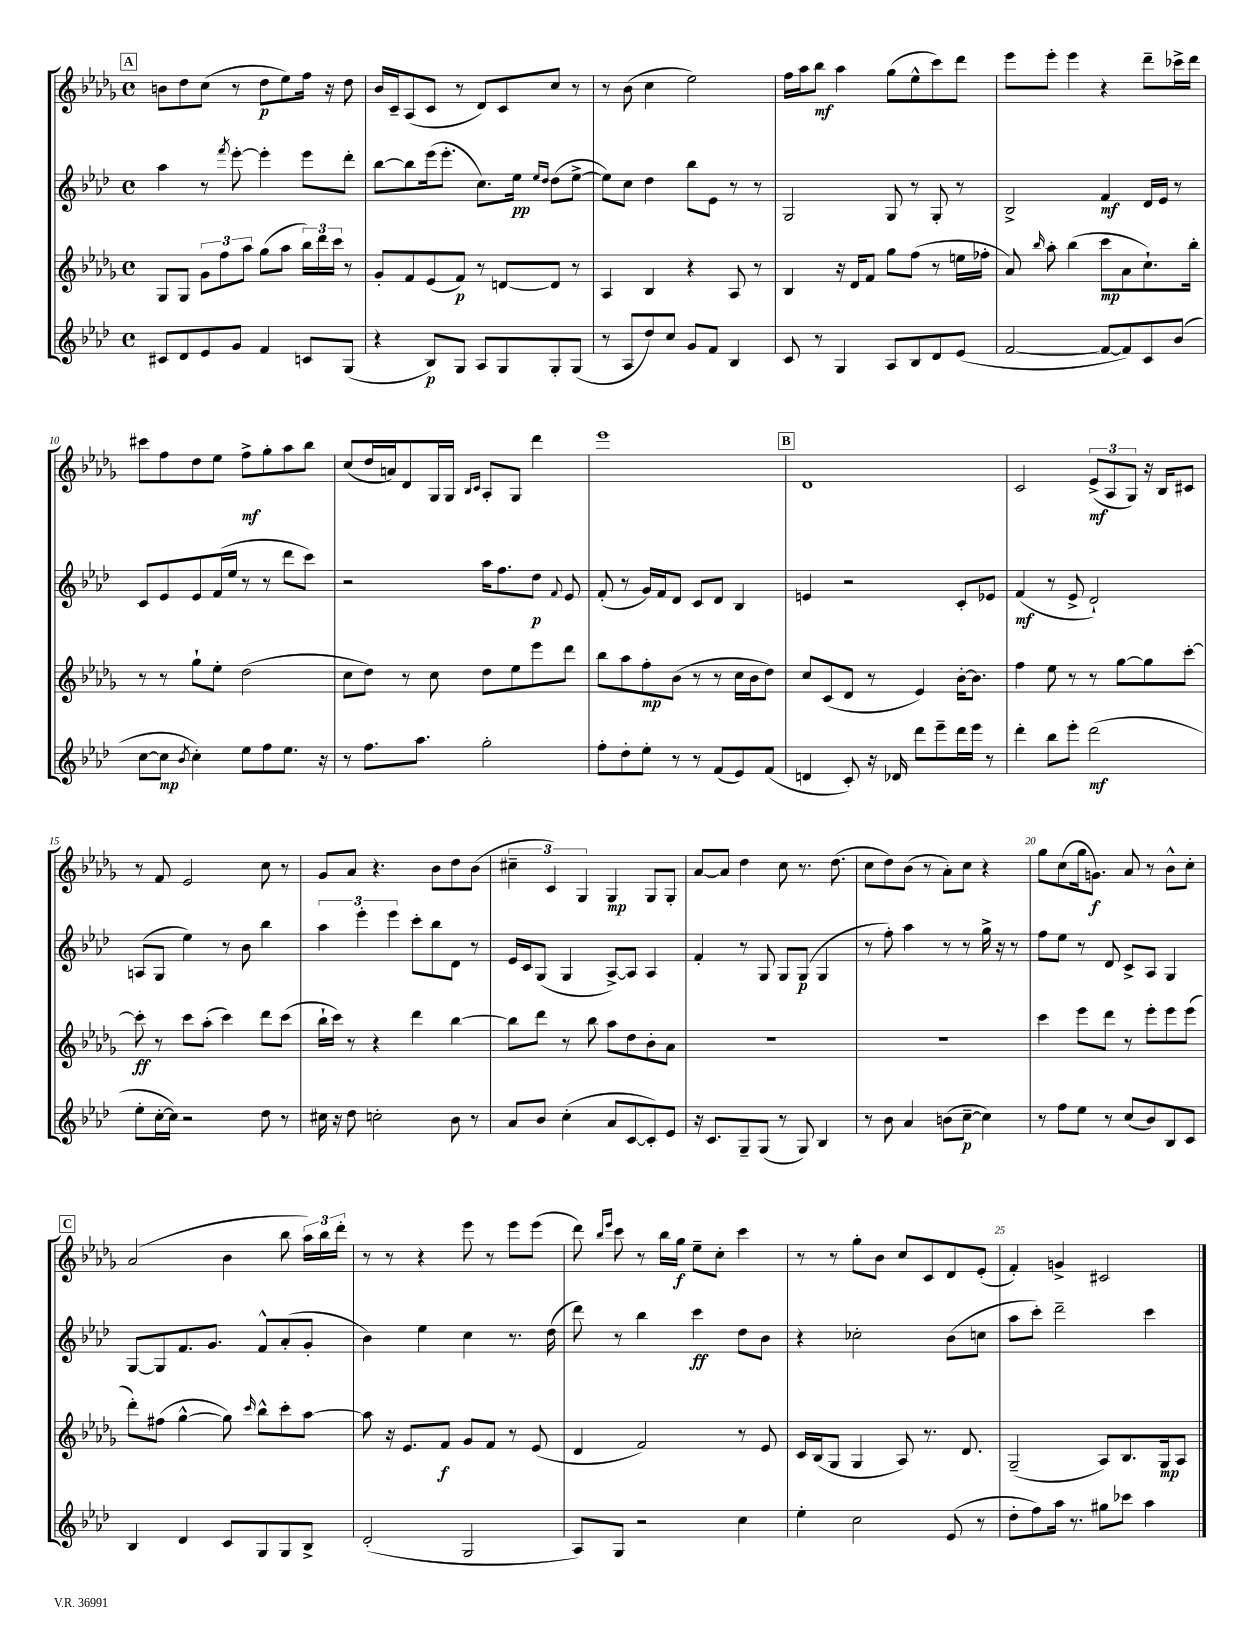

**kern	**kern	**kern	**kern
*staff4	*staff3	*staff2	*staff1
*clefG2	*clefG2	*clefG2	*clefG2
*k[b-e-a-d-]	*k[b-e-a-d-g-]	*k[b-e-a-d-]	*k[b-e-a-d-g-]
*M4/4	*M4/4	*M4/4	*M4/4
*met(c)	*met(c)	*met(c)	*met(c)
8c#	8G-	4aa-	8b
8d-	8G-	.	8dd-
8e-	12g-	8r	(8cc
.	12ff	.	.
.	.	8qfff	.
8g	.	[8eee-'	8r
.	12aa-	.	.
4f	(8gg-	4eee-']	8dd-
.	8aa-	.	8ee-)
8c	24bb-)	8eee-	16ff
.	24ddd-	.	.
.	.	.	16r
.	24ccc	.	.
(8G	8r	8ddd-'	8dd-
=	=	=	=
4r	8g-'	[8bb-	16b-
.	.	.	16c~
.	8f	8bb-]	(8A-
8B-)	(8e-	(16eee-	8c
.	.	8.eee-'	.
8G	8f)	.	8r
8A-	8r	8.cc)	8d-)
8G	[8d	.	8c
.	.	16ee-	.
.	.	16qqee-	.
.	.	16qqdd-	.
8G'	8d]	(8dd-	8cc
(8G	8r	[8ee-^	8r
=	=	=	=
8r	4A-	8ee-])	8r
8A-	.	8cc	(8b-
8dd-)	4B-	4dd-	4cc
8cc	.	.	.
8g	4r	8bb-	2ee-)
8f	.	8e-	.
4B-	8A-	8r	.
.	8r	8r	.
=	=	=	=
8c	4B-	2G	16ff
.	.	.	16aa-
8r	.	.	8bb-
4G	16r	.	4aa-
.	16d-	.	.
.	8f	.	.
8A-	8gg-	8G	(8gg-
8B-	(8ff	8r	8ee-^^
8d-	8r	8G'	8ccc)
(8e-	16ee	8r	8ddd-
.	16ff-'	.	.
=	=	=	=
[2f	8a-)	2B-^	8eee-
.	16qqbb-	.	.
.	8aa-'	.	8eee-'
.	(4bb-	.	4eee-
8f_	8ccc	4f	4r
8f])	8a-	.	.
8c	8.cc`)	16d-	8ddd-~
.	.	16e-	.
(8b-	.	8r	16ccc-^
.	16bb-'	.	16ddd-
=	=	=	=
[8cc	8r	8c	8ccc#
8cc]	8r	8e-	8ff
8qb-	.	.	.
4cc')	8gg-`	8e-	8dd-
.	8ee-'	(16f	8ee-
.	.	16ee-	.
8ee-	(2dd-	8r	8ff^
8ff	.	8r	8gg-'
8.ee-	.	8ddd-	8aa-
.	.	8ccc)	8bb-
16r	.	.	.
=	=	=	=
8r	8cc	2r	(8cc
8.ff	8dd-)	.	16dd-
.	.	.	16a)
.	8r	.	8d-
8.aa-	.	.	.
.	8cc	.	16G-
.	.	.	16G-
.	.	.	16qqB-
.	.	.	16qqc
2gg'	8dd-	16aa-	8A-'
.	.	8.ff	.
.	8ee-	.	8G-
.	8eee-	8dd-	4ddd-
.	.	8qqf	.
.	8ddd-	8e-	.
=	=	=	=
8ff'	8bb-	(8f'	1eee-
8dd-'	8aa-	8r	.
8ee-'	8ff'	16g)	.
.	.	16f	.
8r	(8b-	8d-	.
8r	8r	8c	.
(8f	8r	8d-	.
8e-)	16cc	4B-	.
.	16b-	.	.
(8f	8dd-)	.	.
=	=	=	=
4d	8cc	4e	1d-
.	(8c	.	.
8c')	8d-	2r	.
16r	8r	.	.
16d-	.	.	.
8ddd-	4e-)	.	.
8eee-~	.	.	.
16ddd-	[16b-'	8c'	.
16eee-	8.b-]	.	.
8r	.	8e-	.
=	=	=	=
4ddd-'	4ff	(4f	2c
8bb-	8ee-	8r	.
8eee-'	8r	8e-^	.
(2ddd-	8r	2d-`)	(12e-^
.	.	.	12A-
.	[8gg-	.	.
.	.	.	12G-)
.	8gg-]	.	16r
.	.	.	16B-
.	[8ccc'	.	8c#
=	=	=	=
8ee-'	8ccc']	(8A	8r
[16cc'	8r	8G	8f
16cc])	.	.	.
2r	8ccc	4ee-)	2e-
.	(8aa-'	.	.
.	4ccc)	8r	.
.	.	8b-	.
8dd-	8ddd-	4bb-	8cc
8r	(8ccc	.	8r
=	=	=	=
16cc#	16bb-`	6aa-	8g-
16r	16ccc)	.	.
8dd-	8r	.	8a-
.	.	6eee-'	.
2cc'	4r	.	4.r
.	.	6eee-	.
.	4ddd-	8ccc'	.
.	.	8bb-	8b-
8b-	[4bb-	8d-	8dd-
8r	.	8r	(8b-
=	=	=	=
8a-	8bb-]	16e-	6cc#~
.	.	16c	.
8b-	8ddd-	(8G	.
.	.	.	6c)
(4cc'	8r	4G	.
.	.	.	6G-
.	8bb-	.	.
8a-	8aa-	[8A-^)	4G-
[8c	8dd-	8A-]	.
8c'])	8b-'	4A-	8G-
8e-	8a-	.	8G-'
=	=	=	=
16r	1r	4f'	[8a-
8.c	.	.	.
.	.	.	8a-]
8G~	.	8r	4dd-
(8G	.	8G	.
8r	.	8G	8cc
8G)	.	(8G	8.r
4B-	.	4G	.
.	.	.	(8.dd-
=	=	=	=
8r	1r	8r	8cc
8b-	.	8ff')	8dd-)
4a-	.	4aa-	(8b-
.	.	.	8r
(8b	.	8r	8a-')
[8cc~	.	8r	8cc
4cc])	.	16gg^	4r
.	.	16r	.
.	.	8r	.
=	=	=	=
8r	4ccc	8ff	8gg-
8ff	.	8ee-	(8cc
8ee-	8eee-	8r	16gg-
.	.	.	8.g)
8r	8ddd-	8d-	.
(8cc	8r	8c^	8a-
8b-)	8eee-'	8A-	8r
8B-	8eee-	4G	8b-^^
8c	(8eee-	.	8cc'
=	=	=	=
4B-	8ddd-')	[8G	(2a-
.	(8ff#	8G]	.
4d-	[4gg-^^	8.f	.
.	.	8.g	.
8c	8gg-])	.	4b-
.	16qqccc	.	.
8G	8bb-^^	8f^^	.
8G	8ccc'	(8a-'	8bb-
8B-^	[8aa-	8g'	24aa-)
.	.	.	24bb-
.	.	.	24ddd-'
=	=	=	=
(2d-'	8aa-]	4b-)	8r
.	16r	.	8r
.	8.e-	.	.
.	.	4ee-	4r
.	8f	.	.
2G	8g-	4cc	8eee-
.	8f	.	8r
.	8r	8.r	8eee-
.	(8e-	.	(8eee-
.	.	(16dd-	.
=	=	=	=
8A-)	4d-	8ddd-)	8ddd-)
.	.	.	16qqbb-
.	.	.	16qqeee-
8G	.	8r	8ccc
2r	2f)	4bb-	8r
.	.	.	16bb-
.	.	.	16gg-
.	.	4ccc	8ee-~
.	.	.	8cc'
4cc	8r	8dd-	4ccc
.	8e-	8b-	.
=	=	=	=
4ee-'	16c	4r	8r
.	(16B-	.	.
.	8G-	.	8r
2cc	4G-	2cc-'	8gg-'
.	.	.	8b-
.	8A-)	.	8cc
.	8.r	.	8c
(8e-	.	(8b-	8d-
.	8.d-	.	.
8r	.	8cc	(8e-'
=	=	=	=
8dd-'	(2G-~	8aa-	4f')
8ff)	.	8ccc')	.
16aa-	.	2ddd-~	4g^
8.r	.	.	.
8gg#	8A-)	.	2c#
8ccc-	8.B-	.	.
4aa-	.	4ccc	.
.	16G-	.	.
.	8A-	.	.
==	==	==	==
*-	*-	*-	*-
